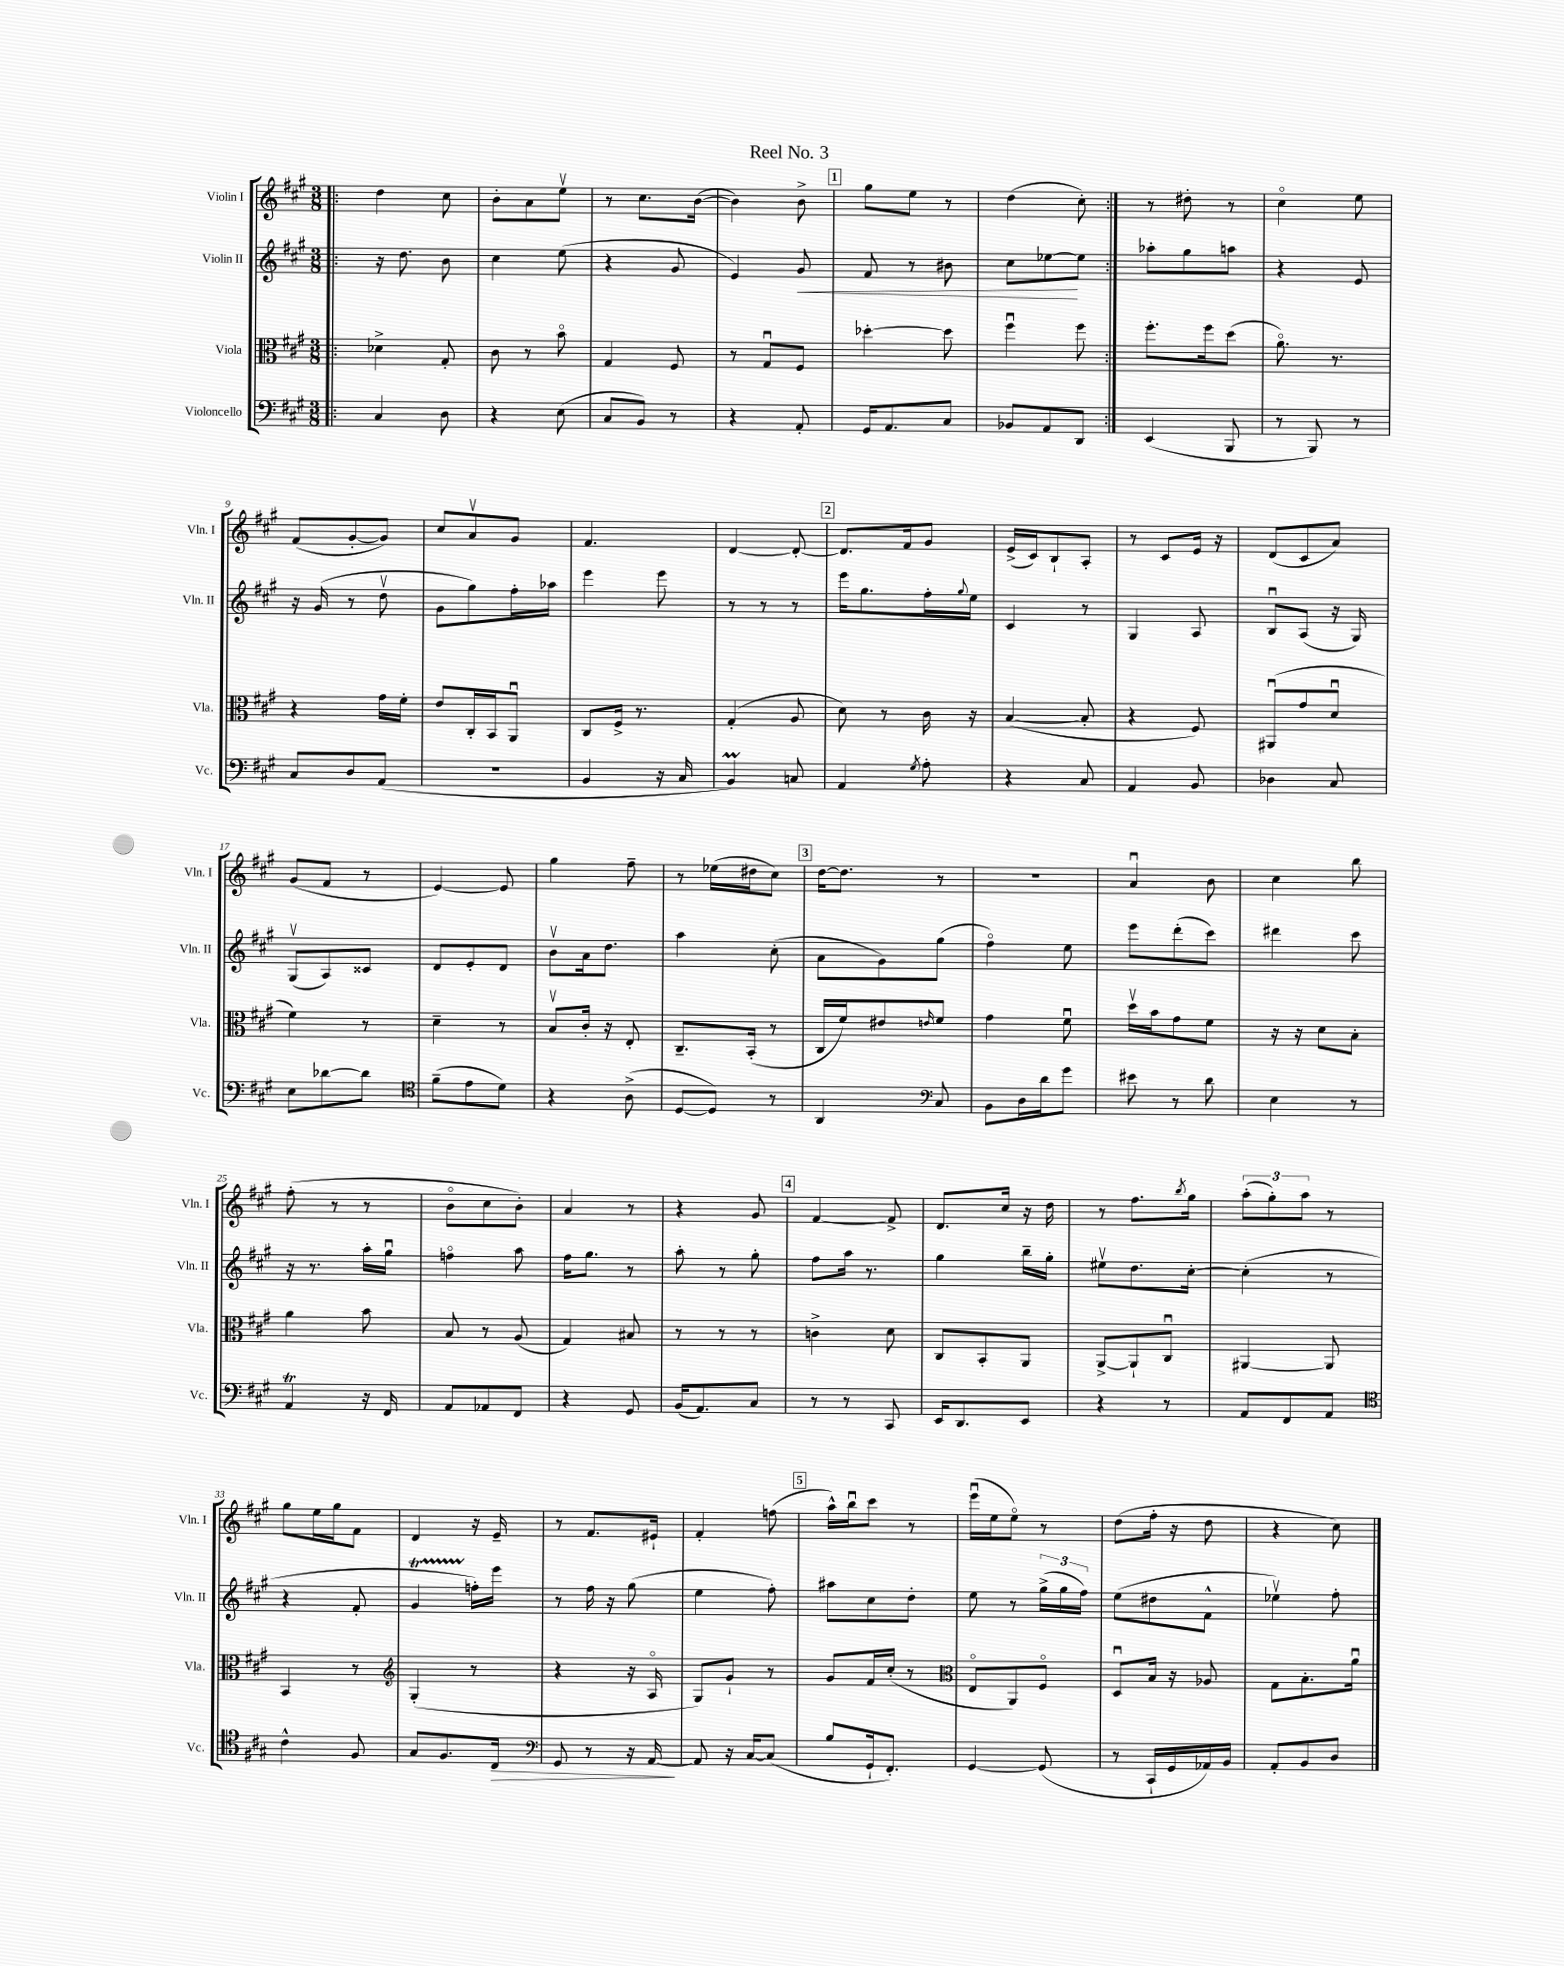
\header { title = "Reel No. 3" }
<<
\new StaffGroup <<
\new Staff = "s0" \with { instrumentName = "Violin I" shortInstrumentName = "Vln. I" } {
    \clef treble \key a \major \numericTimeSignature \time 3/8
    \repeat volta 2 { \bar ".|:" d''4 cis''8 |
    b'8-. a'8 e''8\upbow |
    r8 cis''8. b'16~( |
    b'4) b'8-> |
    \mark \markup { \box "1" } gis''8 e''8 r8 |
    d''4( cis''8-.) | }
    r8 dis''8-. r8 |
    cis''4\flageolet e''8 |
    fis'8( gis'8~-. gis'8) |
    cis''8 a'8\upbow gis'8 |
    fis'4. |
    d'4~ d'8~-. |
    \mark \markup { \box "2" } d'8. fis'16 gis'8 |
    e'16->( cis'16) b8-! a8-. |
    r8 cis'8 e'16 r16 |
    d'8( cis'8 a'8) |
    gis'8( fis'8 r8 |
    e'4~) e'8 |
    gis''4 fis''8-- |
    r8 ees''16( dis''16 cis''8) |
    \mark \markup { \box "3" } d''16~ d''8. r8 |
    R4. |
    a'4\downbow b'8 |
    cis''4 b''8 |
    fis''8-.( r8 r8 |
    b'8\flageolet cis''8 b'8-.) |
    a'4 r8 |
    r4 gis'8 |
    \mark \markup { \box "4" } fis'4~ fis'8-> |
    d'8. cis''16 r16 d''16 |
    r8 fis''8. \acciaccatura { b''8 } gis''16 |
    \tuplet 3/2 { a''8-.( gis''8-.) a''8 } r8 |
    gis''8 e''16 gis''16 fis'8 |
    d'4 r16 e'16-- |
    r8 fis'8. eis'16-! |
    fis'4-. f''8( |
    \mark \markup { \box "5" } a''16-^) b''16\downbow cis'''8 r8 |
    e'''16\downbow( e''16 e''8\flageolet) r8 |
    d''8( fis''16-. r16 d''8 |
    r4 cis''8) \bar "|." |
}
\new Staff = "s1" \with { instrumentName = "Violin II" shortInstrumentName = "Vln. II" } {
    \clef treble \key a \major \numericTimeSignature \time 3/8
    \repeat volta 2 { \bar ".|:" r16 d''8. b'8 |
    cis''4 e''8( |
    r4 gis'8 |
    e'4) gis'8\< |
    \mark \markup { \box "1" } fis'8 r8 bis'8 |
    cis''8 ees''8~\! ees''8 | }
    aes''8-. gis''8 a''8 |
    r4 e'8 |
    r16 gis'16( r8 d''8\upbow |
    gis'8 gis''8) fis''16-. aes''16 |
    e'''4 e'''8 |
    r8 r8 r8 |
    \mark \markup { \box "2" } e'''16 gis''8. fis''16-. \appoggiatura { gis''8 } e''16 |
    cis'4 r8 |
    gis4 a8 |
    b8\downbow a8( r16 gis16) |
    gis8\upbow( a8) cisis'8 |
    d'8 e'8-. d'8 |
    b'8\upbow a'16 d''8. |
    a''4 cis''8-.( |
    \mark \markup { \box "3" } a'8 gis'8) gis''8( |
    fis''4\flageolet) e''8 |
    e'''8 d'''8-.( cis'''8) |
    dis'''4 cis'''8 |
    r16 r8. a''16-. gis''16\downbow |
    f''4\flageolet a''8 |
    fis''16 gis''8. r8 |
    a''8-. r8 gis''8-. |
    \mark \markup { \box "4" } fis''8 a''16 r8. |
    gis''4 b''16-- gis''16-. |
    eis''8\upbow d''8. cis''16~-. |
    cis''4-.( r8 |
    r4 fis'8-. |
    gis'4\startTrillSpan f''16-.\stopTrillSpan) e'''16 |
    r8 fis''16 r16 gis''8( |
    e''4 fis''8-.) |
    \mark \markup { \box "5" } ais''8 cis''8 d''8-. |
    e''8 r8 \tuplet 3/2 { gis''16->( gis''16 fis''16) } |
    e''8( dis''8 fis'8-^ |
    ees''4\upbow) fis''8-. \bar "|." |
}
\new Staff = "s2" \with { instrumentName = "Viola" shortInstrumentName = "Vla." } {
    \clef alto \key a \major \numericTimeSignature \time 3/8
    \repeat volta 2 { \bar ".|:" des'4-> gis8-. |
    cis'8 r8 b'8\flageolet |
    gis4 fis8 |
    r8 gis8\downbow fis8 |
    \mark \markup { \box "1" } des''4~-. des''8 |
    fis''4\downbow fis''8 | }
    fis''8.-. fis''16 d''8( |
    a'8.\flageolet) r8. |
    r4 gis'16 fis'16-. |
    e'8 cis16-. b,16 a,8\downbow |
    cis8 fis16-> r8. |
    gis4-.( a8 |
    \mark \markup { \box "2" } d'8) r8 cis'16 r16 |
    b4~( b8-. |
    r4 fis8) |
    ais,8\downbow( gis'8 d'8\downbow |
    fis'4) r8 |
    d'4-- r8 |
    b8\upbow cis'16-. r16 e8-. |
    cis8.-- b,16-.( r8 |
    \mark \markup { \box "3" } cis16 fis'16) eis'8 \grace { e'16 } fis'8 |
    gis'4 fis'8\downbow |
    d''16\upbow b'16 gis'8 fis'8 |
    r16 r16 d'8 b8-. |
    a'4 b'8 |
    b8 r8 a8( |
    gis4) bis8 |
    r8 r8 r8 |
    \mark \markup { \box "4" } c'4-> d'8 |
    cis8 b,8-. a,8 |
    a,8~-> a,8-! cis8\downbow |
    ais,4~ ais,8 |
    b,4 r8 |
    \clef treble gis4-.( r8 |
    r4 r16 a16\flageolet |
    gis8) gis'8-! r8 |
    \mark \markup { \box "5" } gis'8 fis'16 cis''16-.( r8 |
    \clef alto e8\flageolet a,8) fis8\flageolet |
    d8\downbow b16 r16 aes8 |
    gis8 b8.-. a'16\downbow \bar "|." |
}
\new Staff = "s3" \with { instrumentName = "Violoncello" shortInstrumentName = "Vc." } {
    \clef bass \key a \major \numericTimeSignature \time 3/8
    \repeat volta 2 { \bar ".|:" cis4 d8 |
    r4 e8( |
    cis8 b,8) r8 |
    r4 a,8-. |
    \mark \markup { \box "1" } gis,16 a,8. cis8 |
    bes,8 a,8 d,8 | }
    e,4( b,,8 |
    r8 b,,8) r8 |
    cis8 d8 a,8( |
    R4. |
    b,4 r16 cis16 |
    b,4\prall) c8 |
    \mark \markup { \box "2" } a,4 \acciaccatura { gis8 } a8-. |
    r4 cis8 |
    a,4 b,8 |
    des4 cis8 |
    e8 des'8~ des'8 |
    \clef tenor fis'8--( e'8 d'8) |
    r4 a8->( |
    d8~ d8) r8 |
    \mark \markup { \box "3" } a,4 \clef bass cis8 |
    b,8 d16 d'16 gis'8 |
    eis'8 r8 d'8 |
    e4 r8 |
    a,4\trill r16 fis,16 |
    a,8 aes,8 fis,8 |
    r4 gis,8 |
    b,16( a,8.) cis8 |
    \mark \markup { \box "4" } r8 r8 cis,8 |
    e,16 d,8. e,8 |
    r4 r8 |
    a,8 fis,8 a,8 |
    \clef tenor cis'4-^ fis8 |
    gis8 fis8. cis16\> |
    \clef bass gis,8 r8 r16 a,16~\! |
    a,8 r16 cis16~ cis8( |
    \mark \markup { \box "5" } b8 gis,16-! fis,8.-.) |
    gis,4~ gis,8( |
    r8 cis,16-! gis,16 aes,16) b,16 |
    a,8-. b,8 d8 \bar "|." |
}
>>
>>
